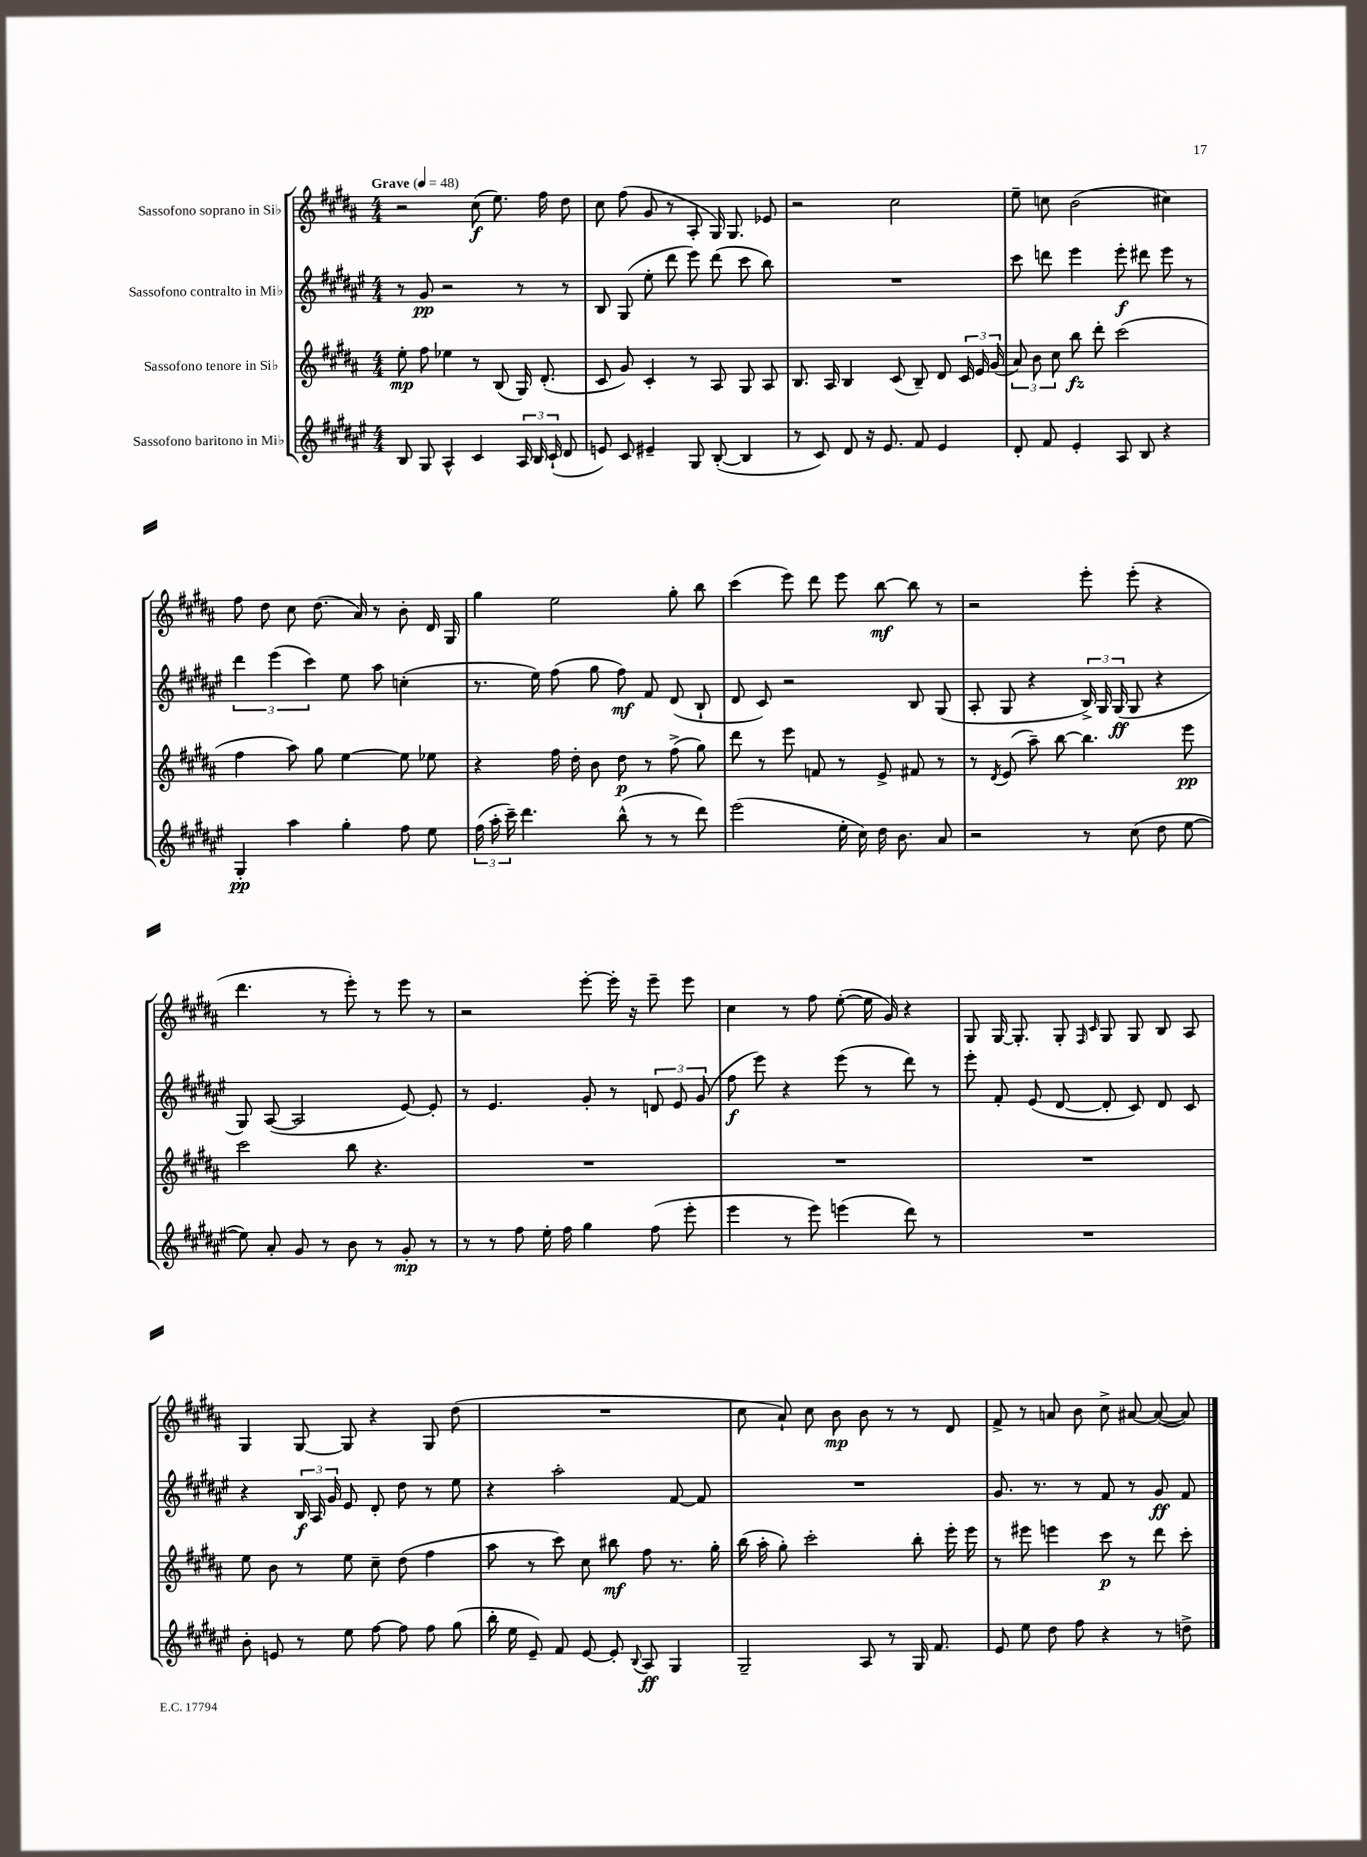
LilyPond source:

<<
\new StaffGroup <<
\new Staff = "s0" \with { instrumentName = "Sassofono soprano in Sib" } {
    \clef treble \key b \major \numericTimeSignature \time 4/4 \tempo "Grave" 4 = 48
    \autoBeamOff r2 cis''8\f( e''8.) fis''16 dis''8 |
    cis''8 fis''8( gis'8 r8 ais8-. gis16) gis8. ees'8 |
    r2 cis''2 |
    e''8-- c''8 b'2( cis''4) |
    fis''8 dis''8 cis''8 dis''8.( ais'16) r8 b'8-. dis'16 gis16 |
    gis''4 e''2 gis''8-. b''8 |
    cis'''4( e'''8) dis'''8 e'''8 b''8~\mf b''8 r8 |
    r2 e'''8-. e'''8-.( r4 |
    dis'''4. r8 e'''8-.) r8 e'''8 r8 |
    r2 e'''8~-. e'''16-. r16 e'''8-- e'''8 |
    cis''4 r8 fis''8 e''8~-.( e''16 gis'16) r4 |
    gis8 gis16~ gis8.-. gis8-. \grace { fis16 cis'16 } gis8 gis8 b8 ais8 |
    gis4 gis8~ gis8 r4 gis8 dis''8( |
    R1 |
    cis''8 ais'8-!) cis''8 b'8\mp b'8 r8 r8 dis'8 |
    fis'8-> r8 a'8 b'8 cis''8-> ais'8~ ais'8~( ais'8) \bar "|." |
}
\new Staff = "s1" \with { instrumentName = "Sassofono contralto in Mib" } {
    \clef treble \key fis \major \numericTimeSignature \time 4/4
    \autoBeamOff r8 gis'8\pp r2 r8 r8 |
    b8 gis8( eis''8-. dis'''8 eis'''8) dis'''8( cis'''8 b''8) |
    R1 |
    cis'''8 d'''8 eis'''4 eis'''8-.\f dis'''8 eis'''8 r8 |
    \tuplet 3/2 { dis'''4 eis'''4( cis'''4) } eis''8 ais''8 c''4-.( |
    r8. eis''16) fis''8( gis''8 fis''8\mf) fis'8 dis'8( b8-! |
    dis'8 cis'8) r2 b8 gis8( |
    ais8-. gis8 r4 \tuplet 3/2 { b16->) gis16 gis16\ff( } gis8 r4 |
    gis8) ais8~( ais2 eis'8~) eis'8-. |
    r8 eis'4. gis'8-. r8 \tuplet 3/2 { d'8 eis'8 gis'8( } |
    fis''8\f eis'''8) r4 eis'''8( r8 dis'''8) r8 |
    eis'''8-. fis'8-. eis'8( dis'8~ dis'8-. cis'8) dis'8 cis'8 |
    r4 \tuplet 3/2 { b16\f ais16 gis'16 } eis'8 dis'8-. dis''8 r8 eis''8 |
    r4 ais''2-. fis'8~ fis'8 |
    R1 |
    gis'8. r8. r8 fis'8 r8 gis'8\ff fis'8 \bar "|." |
}
\new Staff = "s2" \with { instrumentName = "Sassofono tenore in Sib" } {
    \clef treble \key b \major \numericTimeSignature \time 4/4
    \autoBeamOff e''8-.\mp fis''8 ees''4 r8 b8( gis16) dis'8.-.( |
    cis'8 gis'8) cis'4-. r8 ais8 gis8 ais8 |
    b8. ais16 b4 cis'8( b8--) dis'8 \tuplet 3/2 { cis'16 e'16 gis'16( } |
    \tuplet 3/2 { ais'8) b'8 cis''8 } b''8\fz dis'''8-. cis'''2( |
    fis''4 ais''8) gis''8 e''4~ e''8 ees''8 |
    r4 fis''16 dis''16-. b'8 dis''8\p r8 fis''8->( gis''8) |
    dis'''8 r8 e'''8 f'8 r8 e'8-> fis'8 r8 |
    r8 \acciaccatura { dis'8 } e'8( ais''8--) b''8~ b''4. e'''8\pp |
    cis'''2 b''8 r4. |
    R1 |
    R1 |
    R1 |
    e''8 b'8 r8 e''8 cis''8-- dis''8( fis''4 |
    ais''8 r8 cis'''8) cis''8 bis''8\mf fis''8 r8. gis''16-. |
    b''16( ais''16-. gis''8-.) cis'''2-. b''8-. e'''16-. e'''16 |
    r8 eis'''8 e'''4 cis'''8\p r8 dis'''8 cis'''8-. \bar "|." |
}
\new Staff = "s3" \with { instrumentName = "Sassofono baritono in Mib" } {
    \clef treble \key fis \major \numericTimeSignature \time 4/4
    \autoBeamOff b8 gis8 ais4-^ cis'4 \tuplet 3/2 { ais16 b16 cis'16-!( } dis'8 |
    e'8) cis'8 eis'4-- gis8 b8~-.( b4 |
    r8 cis'8) dis'8 r16 eis'8. fis'8 eis'4 |
    dis'8-. fis'8 eis'4-. ais8 b8 r4 |
    gis4-.\pp ais''4 gis''4-. fis''8 eis''8 |
    \tuplet 3/2 { fis''16( ais''16-. cis'''16--) } dis'''4. b''8-^( r8 r8 dis'''8) |
    eis'''2( eis''16-. cis''16) dis''16 b'8. ais'8 |
    r2 r8 cis''8( dis''8 eis''8~ |
    eis''8) ais'8-. gis'8 r8 b'8 r8 gis'8-.\mp r8 |
    r8 r8 fis''8 eis''16-. fis''16 gis''4 fis''8( eis'''8-. |
    eis'''4 r8 eis'''8) e'''4( dis'''8) r8 |
    R1 |
    b'8-. e'8 r8 eis''8 fis''8~ fis''8 fis''8 gis''8( |
    b''16-. eis''16 eis'8--) fis'8 eis'8~ eis'8-. \appoggiatura { b8 } ais8\ff gis4 |
    gis2-- ais8 r8 gis16 fis'8. |
    eis'8 eis''8 dis''8 fis''8 r4 r8 d''8-> \bar "|." |
}
>>
>>
\layout { \context { \Score \remove "Bar_number_engraver" } }
